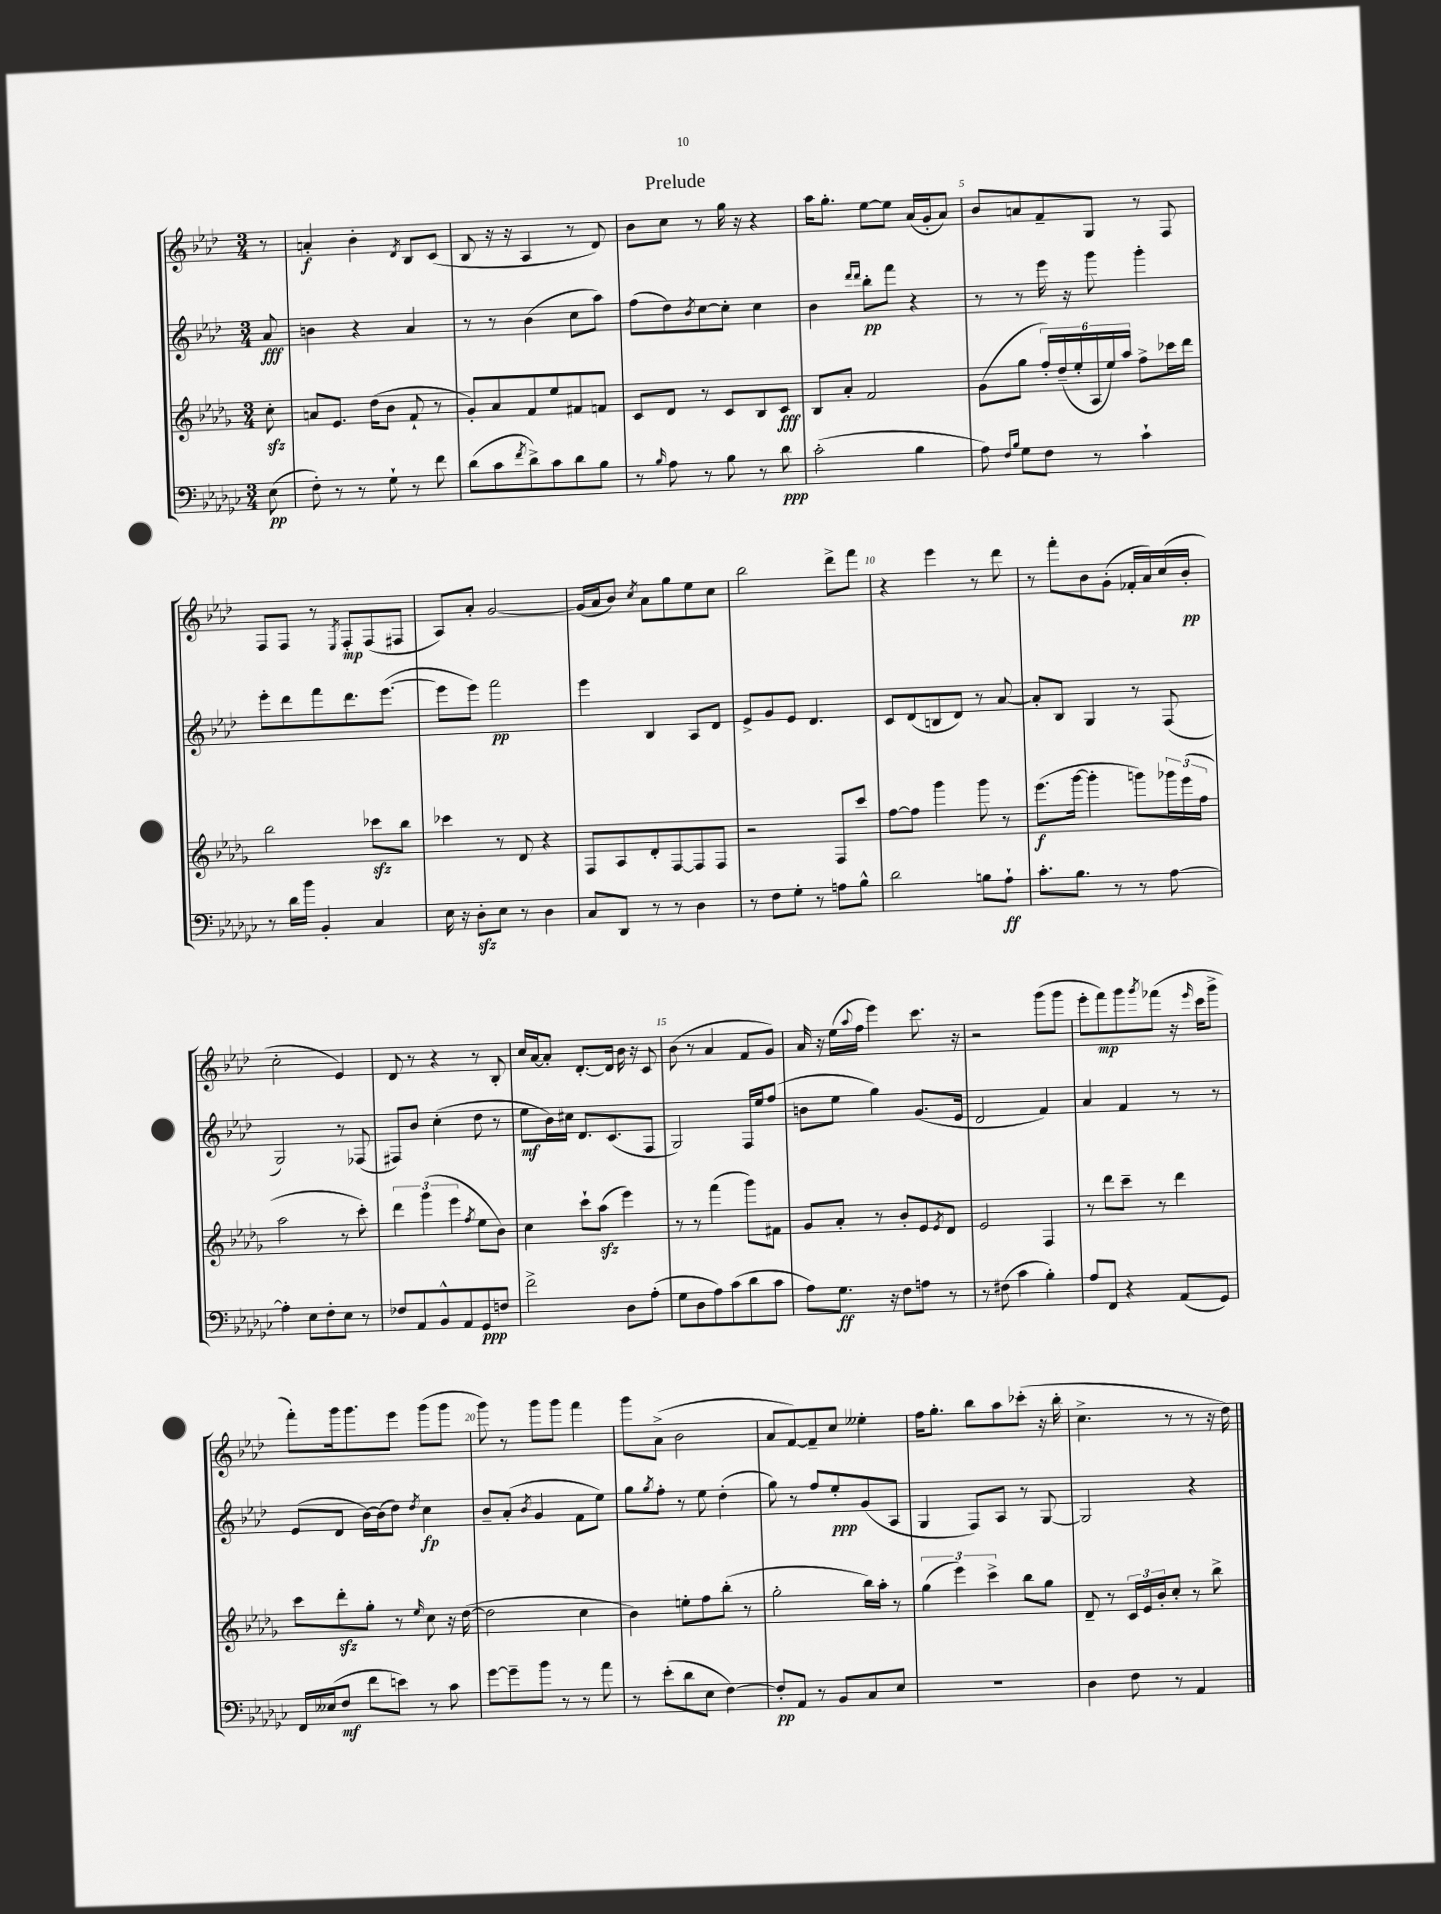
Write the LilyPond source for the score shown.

\header { title = "Prelude" }
<<
\new StaffGroup <<
\new Staff = "s0" {
    \clef treble \key aes \major \numericTimeSignature \time 3/4 \partial 8
    r8 |
    a'4-.\f bes'4-. \acciaccatura { des'8 } bes8 c'8( |
    bes8 r16 r16 aes4 r8 des'8) |
    bes'8 c''8 r8 g''16 r16 r4 |
    aes''16 g''8.-. ees''8~ ees''8 aes'16( g'16-. aes'8) |
    bes'8 a'8 f'8-- g8 r8 f8 |
    f8 f8 r8 \acciaccatura { ees8 } f8-.\mp f8( fis8 |
    aes8) aes'8-. g'2~ |
    g'16( aes'16 bes'8) \acciaccatura { c''8 } aes'8 g''8 ees''8 c''8 |
    bes''2 des'''8-> f'''8 |
    r4 ees'''4 r8 des'''8 |
    r8 f'''8-. bes'8 g'8-.( fes'16-. aes'16) c''16( bes'16-.\pp |
    c''2-. ees'4) |
    des'8 r8 r4 r8 bes8-. |
    c''16 aes'16~ aes'8-. des'8.~-. des'16 bes'16 r16 c'8 |
    bes'8( r8 aes'4 f'8 g'8) |
    aes'16 r16 ees''16( \appoggiatura { aes''8 } f''16 ees'''4) c'''8. r16 |
    r2 g'''8( g'''8 |
    ees'''8-. f'''8\mp) g'''8 \acciaccatura { g'''8 } fes'''8( r16 \grace { ees'''16 } c'''16 g'''8-> |
    f'''8-.) g'''16 g'''8. ees'''8 g'''8( g'''8 |
    g'''8) r8 g'''8 g'''8 f'''4 |
    g'''8 aes'8->( bes'2 |
    aes'8 f'8~) f'8-- c''8 eeses''4-. |
    f''16 g''8.-. bes''8 aes''8 ces'''8-.( r16 bes''16-. |
    c''4.-> r8 r8 r16 des''16) \bar "|." |
}
\new Staff = "s1" {
    \clef treble \key aes \major \numericTimeSignature \time 3/4 \partial 8
    aes'8\fff |
    b'4 r4 aes'4 |
    r8 r8 bes'4( c''8 aes''8) |
    f''8( des''8) \acciaccatura { bes'8 } c''8~ c''8-. c''4 |
    bes'4 \grace { des'''16 des'''16 } bes''8-.\pp f'''8 r4 |
    r8 r8 ees'''16 r16 g'''8 g'''4-. |
    ees'''8-. des'''8 f'''8 des'''8. ees'''8.~( |
    ees'''8 ees'''8) f'''2\pp |
    ees'''4 bes4 aes8 des'8 |
    ees'8-> g'8 ees'8 des'4. |
    c'8 des'8( b8 des'8) r8 aes'8~ |
    aes'8-. bes8 g4 r8 f8( |
    g2) r8 fes8( |
    fis8) bes'8 c''4-.( des''8 r8 |
    ees''8\mf bes'16) cis''16 des'8. c'8.( f8 |
    g2) f16 ees''16 f''8( |
    b'8 ees''8 g''4) g'8.( ees'16 |
    des'2 f'4) |
    aes'4 f'4 r8 r8 |
    ees'8( des'8 bes'16~) bes'16( des''8) \acciaccatura { des''8 } c''4\fp |
    bes'8-- aes'8-.( \acciaccatura { bes'8 } g'4 f'8 ees''8) |
    g''8 \acciaccatura { g''8 } f''8-. r8 ees''8 des''4-.( |
    g''8) r8 f''8 ees''8-.\ppp g'8( aes8 |
    g4 f8) aes8 r8 g8~ |
    g2 r4 \bar "|." |
}
\new Staff = "s2" {
    \clef treble \key des \major \numericTimeSignature \time 3/4 \partial 8
    c''8-.\sfz |
    a'8 ees'8. des''16( bes'8 f'8-! r8 |
    ges'8-.) aes'8 f'8 ees''8 fis'8 f'8 |
    c'8 des'8 r8 c'8 bes8 c'8\fff |
    bes8 aes'8-. f'2 |
    ges'8( ges''8 \tuplet 6/4 { f''16-.) des''16--( ees''16-. aes16 ees''16) aes''16 } f''8-> ces'''16 des'''16 |
    bes''2 ces'''8\sfz bes''8 |
    ces'''4 r8 des'8 r4 |
    f8 aes8 des'8-. f8~ f8 f8 |
    r2 f8 c'''8 |
    f''8~ f''8 ges'''4 ges'''8 r8 |
    ees'''8.\f( ges'''16~ ges'''4-. g'''8) \tuplet 3/2 { ges'''16 ees'''16( f''16 } |
    aes''2 r8 c'''8-.) |
    \tuplet 3/2 { des'''4 ges'''4( ees'''4 } \acciaccatura { f''8 } ees''8 bes'8) |
    c''4 c'''8-! aes''8\sfz( ees'''4) |
    r8 r8 f'''4( ges'''8) fis'8 |
    ges'8 aes'8-. r8 bes'8-. ees'8 \acciaccatura { ees'8 } des'8 |
    ees'2 f4 |
    r8 des'''8 c'''8-- r8 des'''4 |
    c'''8 des'''8-.\sfz ges''8-. r8 \grace { ees''16 } c''8 r16 des''16~( |
    des''2 c''4 |
    bes'4) e''8-. f''8 bes''8-.( r8 |
    ges''2-. bes''16) aes''16-. r8 |
    \tuplet 3/2 { ges''4( ees'''4) c'''4-> } bes''8 ges''8 |
    des'8-- r8 \tuplet 3/2 { c'16 ees'16 bes'16-. } c''8-. r8 bes''8-> \bar "|." |
}
\new Staff = "s3" {
    \clef bass \key ges \major \numericTimeSignature \time 3/4 \partial 8
    ees8\pp( |
    f8-.) r8 r8 ges8-! r8 f'8 |
    des'8( ces'8 \acciaccatura { f'8 } des'8->) ces'8 des'8 bes8 |
    r8 \grace { bes16 } aes8 r8 bes8 r8 des'8\ppp |
    ces'2-.( bes4 |
    aes8) \grace { f16 bes16 } ges8 f8 r8 ces'4-! |
    r8 des'16 bes'16 bes,4-. ces4 |
    ees16 r16 des8-.\sfz ees8 r8 des4 |
    ces8 des,8 r8 r8 des4 |
    r8 f8 ges8-. r8 a8 bes8-^ |
    des'2 b8 aes8-!\ff |
    ces'8.-. bes8. r8 r8 aes8~ |
    aes4-. ees8 f8-. ees8 r8 |
    fes8 aes,8 bes,8-^ aes,8 ges,8\ppp f8 |
    f'2-> des8 aes8-.( |
    ges8 des8 aes8) ces'8( des'8 ces'8 |
    aes8) ges8.\ff r16 f8 a8 r8 |
    r8 fis8( ces'4 bes4-.) |
    aes8 f,8 r4 aes,8( ges,8) |
    f,16 eeses16( f8\mf f'8 e'8) r8 ces'8 |
    ges'8~ ges'8-- bes'8 r8 r8 aes'8 |
    r8 ees'8-.( des'8 ees8 f4~) |
    f8-.\pp aes,8 r8 bes,8 ces8 ees8 |
    R2. |
    des4 f8 r8 aes,4 \bar "|." |
}
>>
>>
\layout { \context { \Score \override BarNumber.break-visibility = ##(#f #t #t) barNumberVisibility = #(every-nth-bar-number-visible 5) } }
